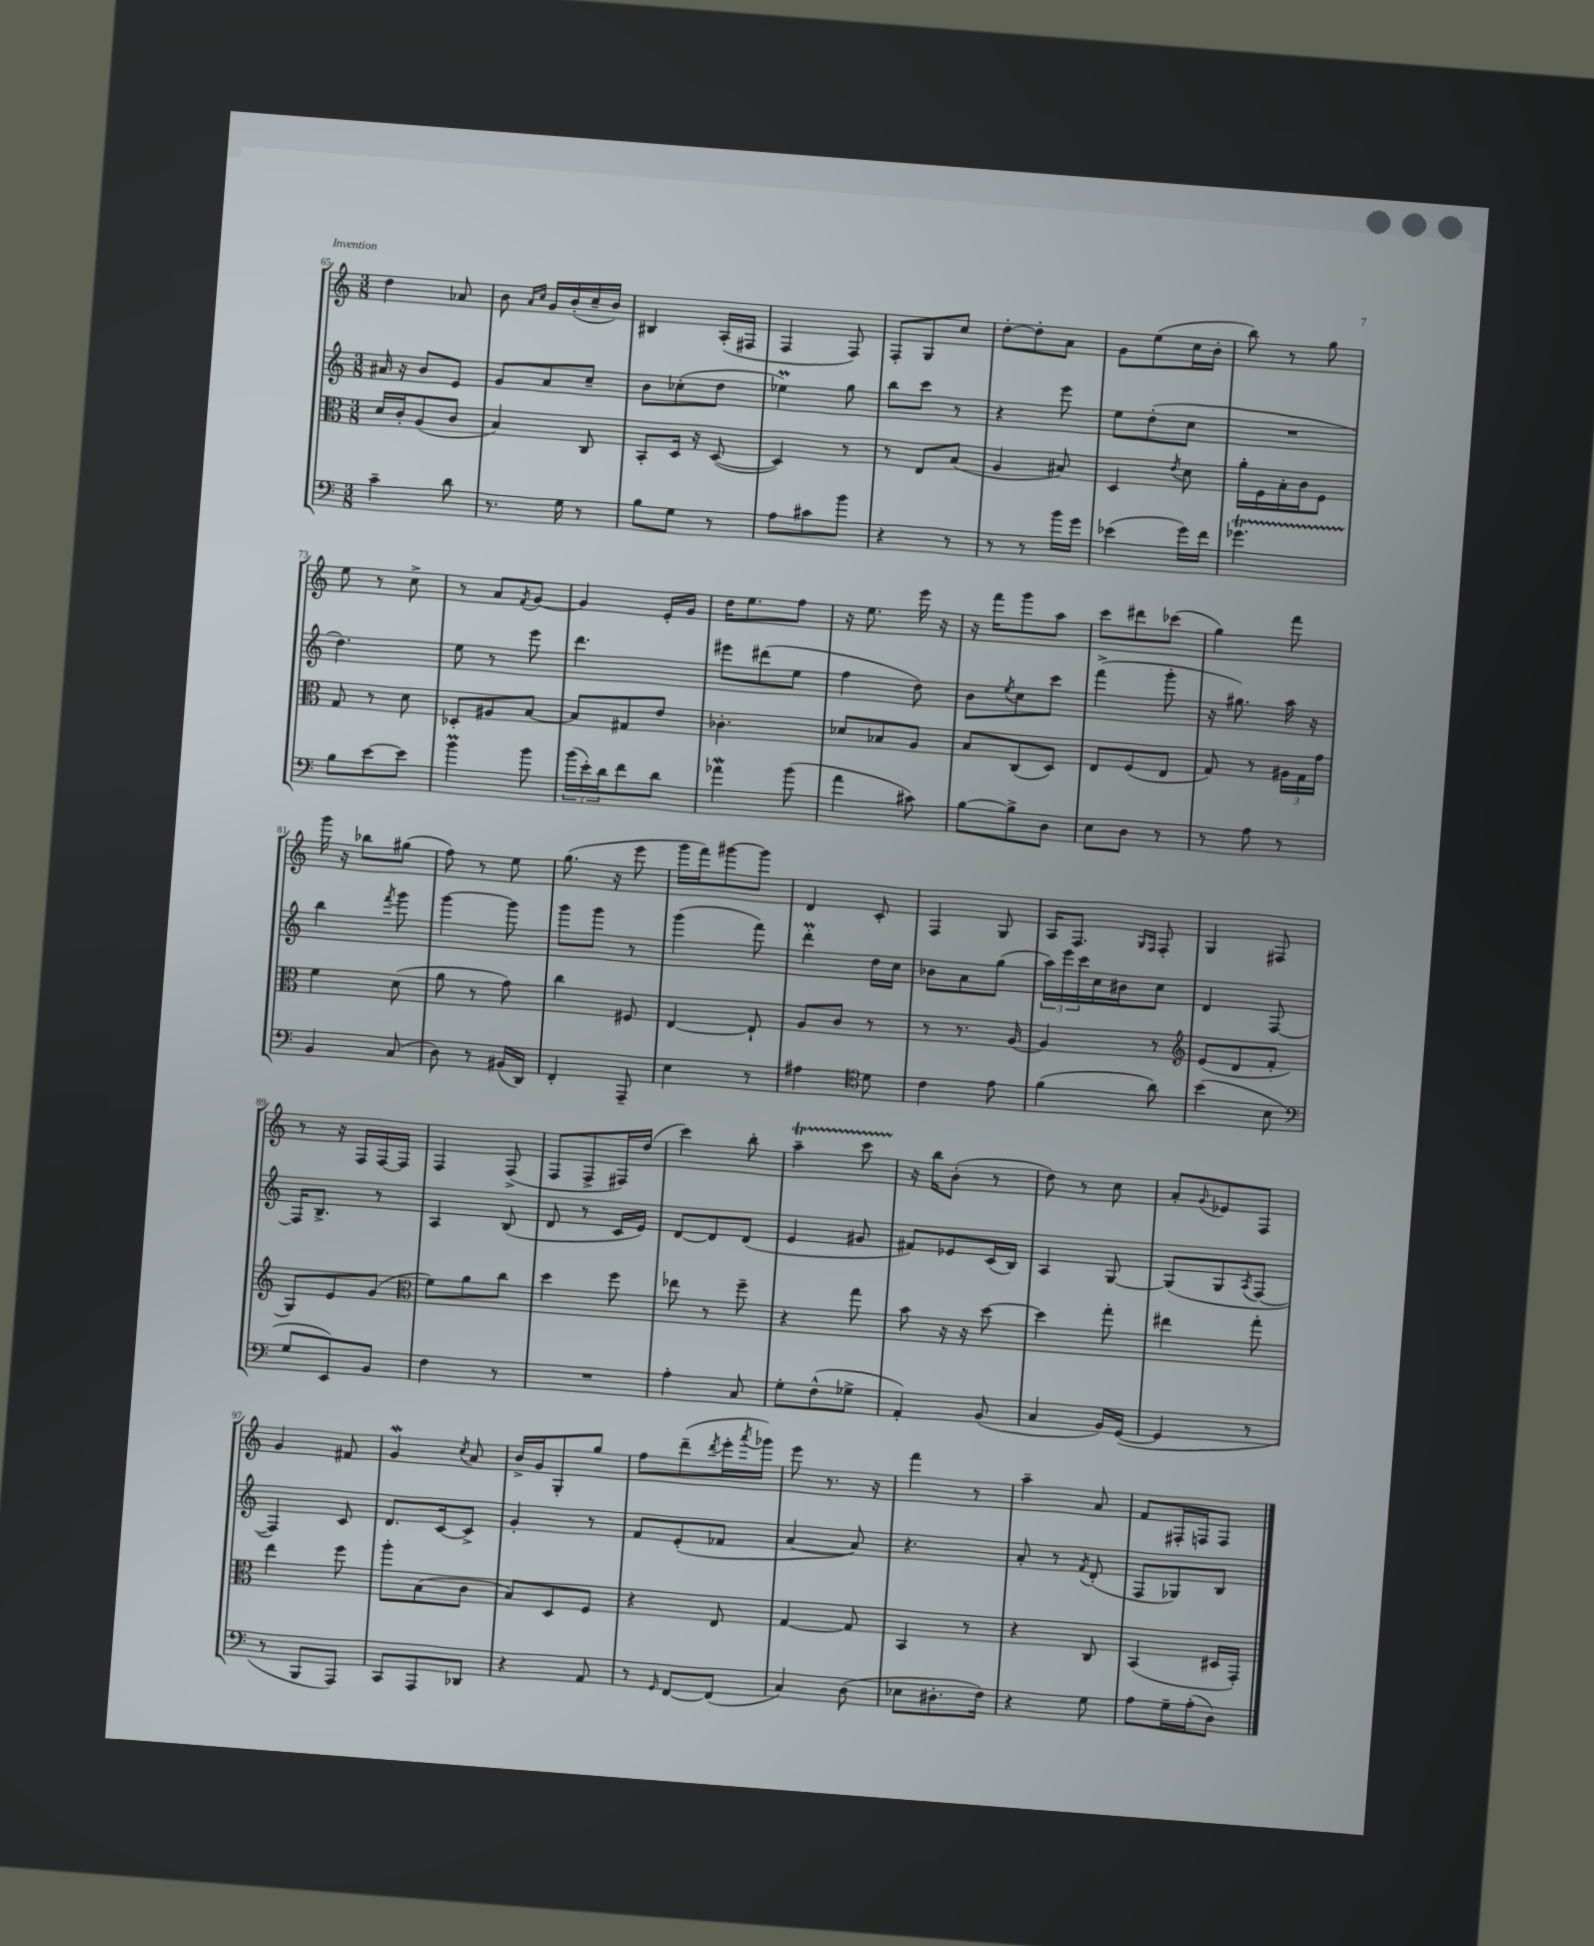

**kern	**kern	**kern	**kern
*part4	*part3	*part2	*part1
*staff4	*staff3	*staff2	*staff1
*clefF4	*clefC3	*clefG2	*clefG2
*k[]	*k[]	*k[]	*k[]
*M3/8	*M3/8	*M3/8	*M3/8
=65	=65	=65	=65
4c~\	16d/LL	16a#X/	4dd\
.	16c'/J	16r	.
.	(8A/	8b/L	.
8d\	8c/J	8e/J	8a-X/
=66	=66	=66	=66
8.r	4B/)	8g/L	8b\
.	.	.	16qqa/LL
.	.	.	16qqcc/JJ
.	.	8a/	16g/LL
16G\	.	.	(16b'/
8r	8C/	8cc~/J	16cc~/
.	.	.	16b/JJ)
=67	=67	=67	=67
8B\L	8BB'/L	8b\L	4B#X/
8G\J	16D/Jk	(8cc-X'\	.
.	16r	.	.
8r	([8D/	8dd\J	(16A'/LL
.	.	.	16F#X/JJ
=68	=68	=68	=68
8A\L	4D/])	4ee-XM\)	4F/
8c#X\	.	.	.
8b\J	8r	8gg\	8F/)
=69	=69	=69	=69
4r	8r	8bb\L	8F'/L
.	8E/L	8ccc\J	8G/
8r	(8B/J	8r	8cc/J
=70	=70	=70	=70
8r	4A/	4r	[8dd'\L
8r	.	.	8dd'\]
16b\LL	8B#X/)	8eee\	8a\J
16g\JJ	.	.	.
=71	=71	=71	=71
(4e-X\	4D/	8ee\L	8g\L
.	.	(8dd'\	(8ee\
.	8qe/	.	.
16g\LL)	8d\	8cc\J	16cc\L
16f\JJ	.	.	16b'\JJ
=72	=72	=72	=72
4.g-XT\	16a'\LL	4.r	8bb\)
.	16F\	.	.
.	16B'\	.	8r
.	16c\J	.	.
.	8F\J	.	8gg\
!!LO:LB:g=z
=73	=73	=73	=73
8B\L	8G/	4.dd\)	8ee\
[8e\	8r	.	8r
8e\J]	8d\	.	8cc^\
=74	=74	=74	=74
4bm\	8D-X'/L	8ee\	8r
.	8A#X/	8r	8a/L
.	.	.	8qf/
8b\	[8B/J	8eee\	[8g/J
=75	=75	=75	=75
(24b\LL	8B/L]	4.ddd\	4g/]
24e'\)	.	.	.
24d\J	.	.	.
8f\	8G#X/	.	.
8d\J	8e/J	.	16e'/LL
.	.	.	16g/JJ
=76	=76	=76	=76
4a-Xw\	4.c-X'\	8eee#X\L	16dd\KL
.	.	.	8.ee\
.	.	(8ddd#X\	.
(8b\	.	8ee\J	8ff\J
=77	=77	=77	=77
4a\	8d-X/L	4ff\	16r
.	.	.	8.ee\
.	8B-X/	.	.
8c#X\)	8A/J	8dd\)	16eee\
.	.	.	16r
=78	=78	=78	=78
[8B\L	8B/L	8b\L	16r
.	.	.	16fff\KL
.	.	8qee/	.
8B^\]	(8C/	8cc\	8ggg\
8D\J	8D/J)	8ccc\J	8aa\J
=79	=79	=79	=79
8E\L	8E/L	(4fff^\	8ccc\L
8D\J	(8F/	.	8ddd#X\
8r	8E/J	8ggg'\	(8ccc-X\J
=80	=80	=80	=80
8r	8G/)	16r	4gg\)
.	.	8.gg#X\)	.
8A\	8r	.	.
8r	24A#X\LL	16aa\	8fff\
.	24G\	.	.
.	.	16r	.
.	24g\JJ	.	.
!!LO:LB:g=z
=81	=81	=81	=81
4BB/	4f\	4bb\	16ggg\
.	.	.	16r
.	.	.	8bb-X\L
.	.	8qfff/	.
(8C/	(8d\	8ggg\	(8gg#X\J
=82	=82	=82	=82
8D\)	8a\	[4ggg\	8ff\)
8r	8r	.	8r
(16BB#X/LL	8g\)	8ggg\]	8ee\
16DD/JJ)	.	.	.
=83	=83	=83	=83
4FF'/	4cc\	8ggg\L	(8.gg\
.	.	8ggg\J	.
.	.	.	16r
8AAA~/	8F#X/	8r	8eee\
=84	=84	=84	=84
4E\	[4E/	(4ggg\	16ggg\LL
.	.	.	16fff\J)
.	.	.	[8ggg#X\
8r	8E`/]	8fff\)	8ggg#\J]
=85	=85	=85	=85
4A#X\	8A/L	4dddM'\	4d/
.	8c/J	.	.
*clefC4	*	*	*
8d\	8r	16dd\LL	8c'/
.	.	16cc\JJ	.
=86	=86	=86	=86
4c\	8r	8b-X\L	4F/
.	8.r	8a\	.
8e\	.	(8gg\J	8G/
.	[16A/	.	.
=87	=87	=87	=87
(4f\	4A/]	24aa\LL)	16A/KL
.	.	24eee\	.
.	.	.	8.F/J
.	.	24ccc\	.
.	.	16cc\	.
.	.	16b#X\J	.
.	.	.	16qqG/LL
.	.	.	16qqF/JJ
8a\)	8r	8cc\J	8F'/
=88	=88	=88	=88
*	*clefG2	*	*
(4b\	(8e/L	4d/	4G/
.	8d/	.	.
8B\	8f'/J	[8F/	8F#X/
!!LO:LB:g=z
=89	=89	=89	=89
*clefF4	*	*	*
8G/L	8G/L)	16F/KL]	8r
.	.	8.B^/J	.
8EE/)	8e/	.	16r
.	.	.	16F/LL
8BB/J	(8g/J	8r	[16F/
.	.	.	16F/JJ]
=90	=90	=90	=90
*	*clefC3	*	*
4F\	8f\L)	4A/	4F/
.	8a\	.	.
8r	8cc\J	(8B/	(8F^/
=91	=91	=91	=91
4.r	4dd\	8d/	8F/L
.	.	8r	8F^/
.	8ff\	16c/LL	16F#X/L)
.	.	16e/JJ)	(16dd/JJ
=92	=92	=92	=92
4A'\	8ee-X\	[8d/L	4ccc\)
.	8r	8d/]	.
8C/	8ff~\	(8d/J	8bb'\
=93	=93	=93	=93
8G'\L	4r	4e/	4aaT~\
(8F^^\	.	.	.
8G-X^\J	8gg\	8g#X/	8cccTTT\
=94	=94	=94	=94
4AA'/)	8b\	8f#X/L)	16r
.	.	.	16bb\KL
.	16r	8e-X/	(8b'\J
.	16r	.	.
(8BB/	[8dd\	(16c/L	8r
.	.	16B/JJ)	.
=95	=95	=95	=95
4C/	4dd\]	4A/	8dd\)
.	.	.	8r
16BB/LL)	8gg'\	[8G/	8cc\
([16GG/JJ	.	.	.
=96	=96	=96	=96
4GG/]	4ee#X\	(8G/L]	8a'/L
.	.	.	8qqg/
.	.	8G/	8e-X/
.	.	8qA/	.
8r	8gg'\	[8F/J	8F/J
!!LO:LB:g=z
=97	=97	=97	=97
8r	4ee\	4F/])	4g/
8BBB/L	.	.	.
8AAA/J)	8ff\	8c/	8f#X/
=98	=98	=98	=98
8CC/L	8aa'\L	8.d/L	4gW/
8AAA/	(8B\	.	.
.	.	[16c/k	.
.	.	.	8qcc/
8DD-X/J	8c\J	8c^/J]	8a/
=99	=99	=99	=99
4r	8B/L)	4g'/	16b^/LL
.	.	.	16g/J
.	8D/	.	8G'/
8AA/	8F/J	8r	8gg/J
=100	=100	=100	=100
8r	4r	8f/L	8ff\L
16qqGG/	.	.	.
[8FF/L	.	(8e'/	(8ddd~\
.	.	.	8qddd/
(8FF/J]	8E/	8f-X/J	16eee'\L
.	.	.	8qaaa/
.	.	.	16ggg-X\JJ)
=101	=101	=101	=101
4C/)	[4G/	[4a/	8eee\
.	.	.	8.r
(8D\	8G/]	8a/])	.
.	.	.	16r
=102	=102	=102	=102
8E-X\L	4BB/	4.r	4fff\
8.D#X'\	.	.	.
.	8r	.	8r
16F\Jk)	.	.	.
=103	=103	=103	=103
4r	4r	8a'/	4aa~\
.	.	8r	.
.	.	8qf/	.
8G\	8C/	(8d'/	8a/
=104	=104	=104	=104
8A\L	(4BB/	8F/L	8f/L
16G~\L	.	8G-X/)	16F#X'/L
(16A'\J	.	.	16Fn/J
8D\J)	16D#X/LL	8B/J	8F/J
.	16GG'/JJ)	.	.
==	==	==	==
*-	*-	*-	*-
